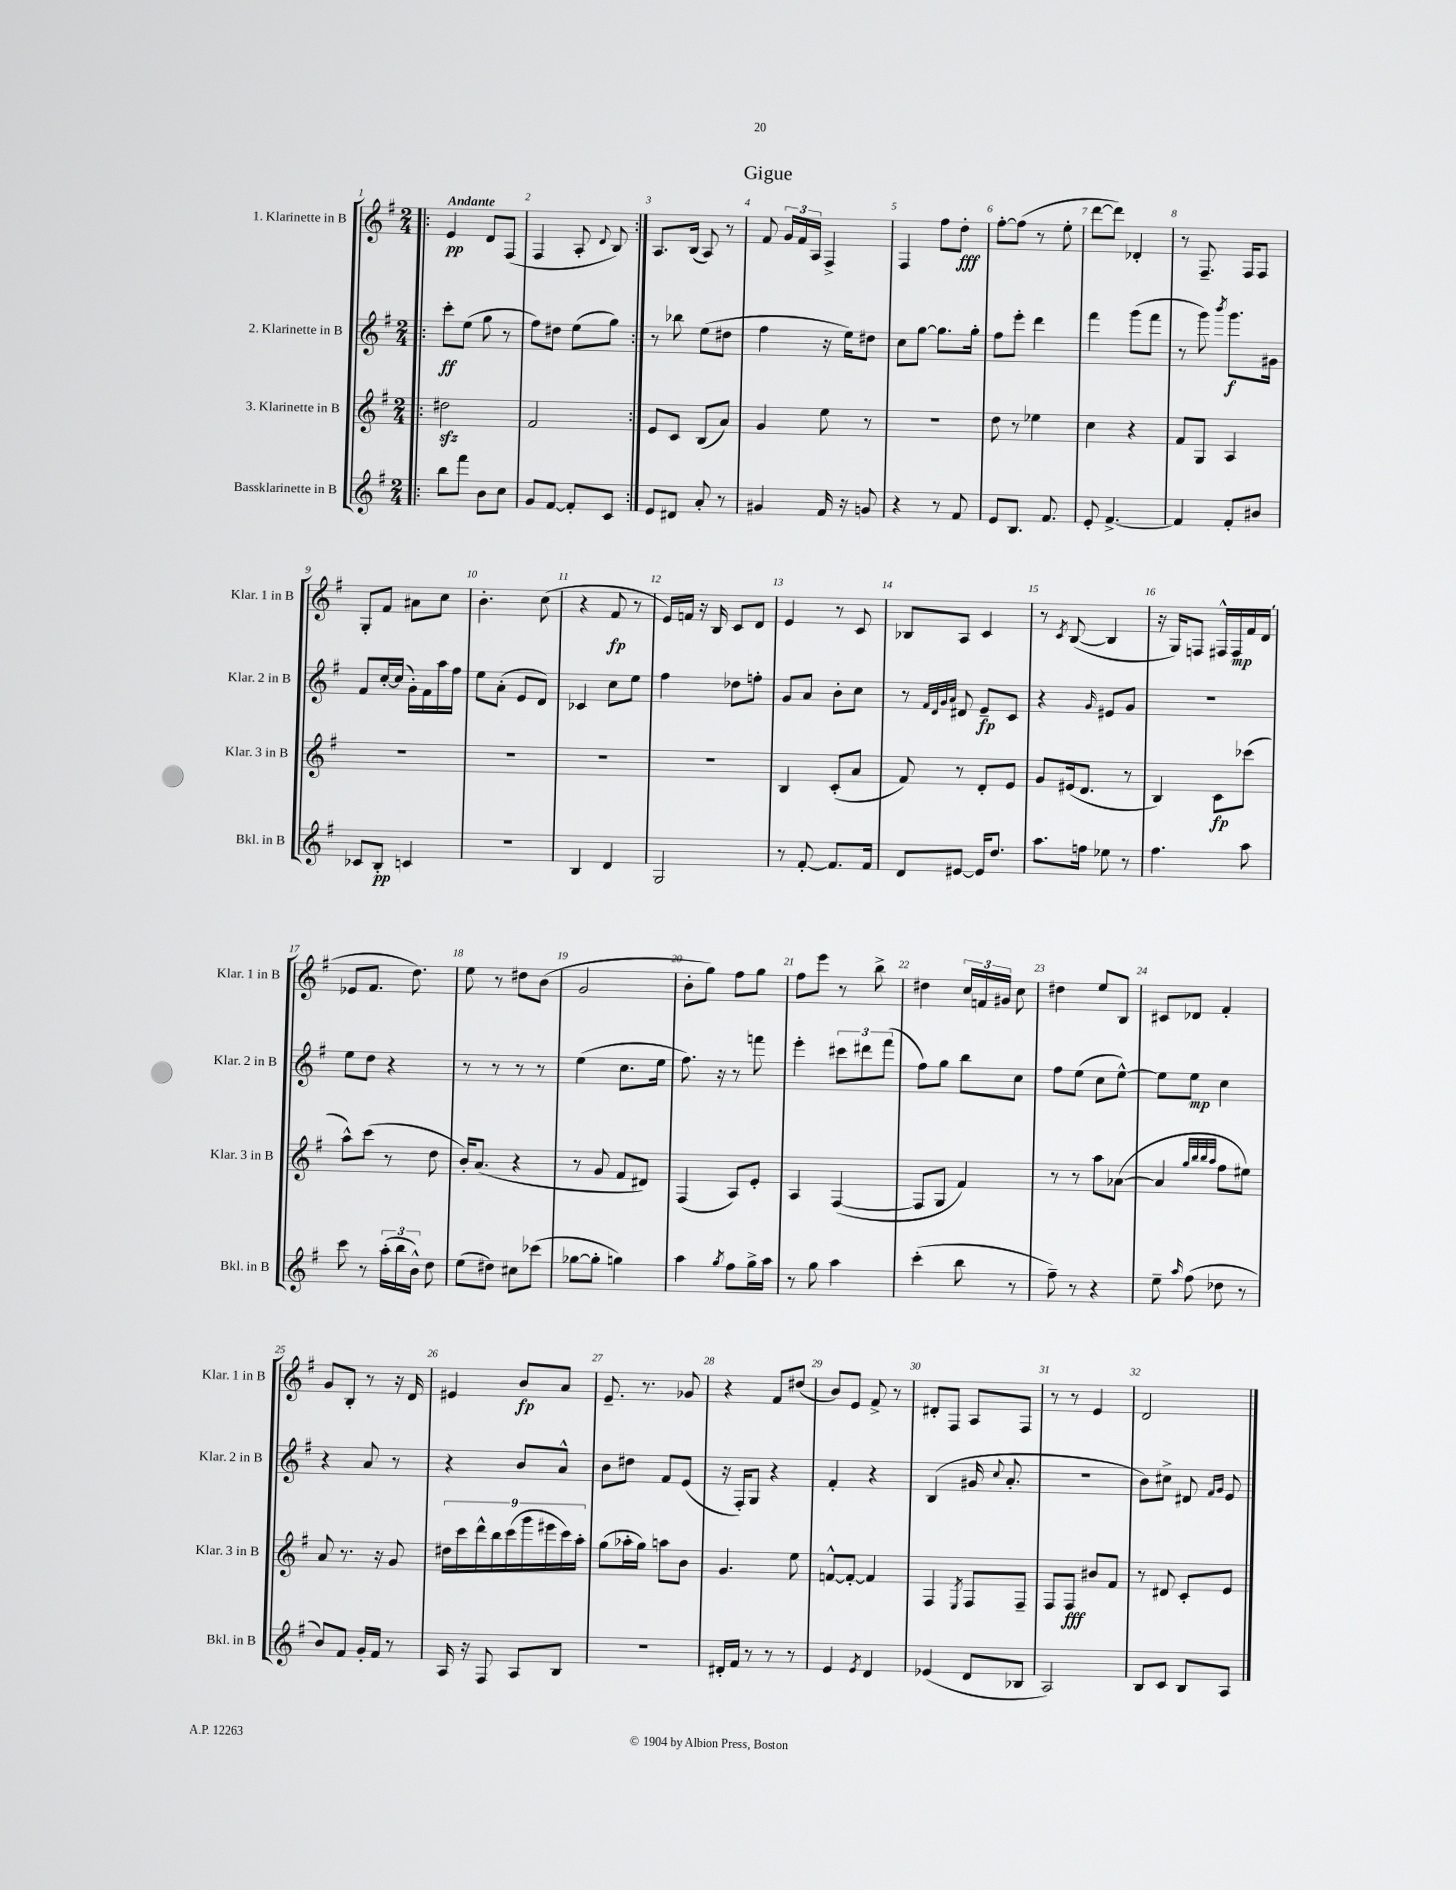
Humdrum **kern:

**kern	**kern	**kern	**kern
*staff4	*staff3	*staff2	*staff1
*clefG2	*clefG2	*clefG2	*clefG2
*k[f#]	*k[f#]	*k[f#]	*k[f#]
*M2/4	*M2/4	*M2/4	*M2/4
=!|:	=!|:	=!|:	=!|:
8bb\L	2dd#\	8ccc'\L	4e/
8fff#\J	.	(8ee\J	.
8b\L	.	8gg\	8d/L
8cc\J	.	8r	(8F#/J
=	=	=	=
8g/L	2f#/	8ff#\L)	4F#/
[8f#/J	.	8dd#\J	.
8f#'/]L	.	(8ee\L	8A'/
.	.	.	8qqd/
8c/J	.	8gg\J)	8B/)
=:|!	=:|!	=:|!	=:|!
8e/L	8e/L	8r	8.A/L
8d#/J	8c/J	8bb-\	.
.	.	.	(16B/Jk
8a'/	(8B/L	(8ee\L	8A/)
8r	8a/J)	8dd#\J	8r
=	=	=	=
4g#/	4g/	4ff#\	8f#/
.	.	.	24g/LL
.	.	.	24f#/
.	.	.	24A/JJ
16f#/	8ee\	16r	4F#^/
16r	.	16ee\LK)	.
8g/	8r	8dd#\J	.
=	=	=	=
4r	2r	8cc\L	4F#/
.	.	[8gg\J	.
8r	.	8.gg\]L	8ff#\L
8f#/	.	.	8dd'\J
.	.	16gg'\Jk	.
=	=	=	=
8e/L	8dd\	8ff#\L	[8ff#'\L
8.B/J	8r	8eee'\J	(8ff#\]J
.	4ee-\	4ddd\	8r
8.f#/	.	.	.
.	.	.	8ee'\
=	=	=	=
8e'/	4cc\	4fff#\	[8ddd\L
[4.f#^/	.	.	8ddd\]J)
.	4r	(8ggg\L	4d-'/
.	.	8fff#\J	.
=	=	=	=
4f#/]	8f#/L	8r	8r
.	8G/J	8ggg\)	8.F#~/
.	.	8qbbb/	.
8f#'/L	4A/	8.ggg\L	.
.	.	.	16F#/LK
8b#/J	.	.	8F#/J
.	.	16g#\Jk	.
=	=	=	=
8c-/L	2r	8f#/L	8G'/L
8B'/J	.	[16cc'/L	8f#/J
.	.	(16cc/]JJ	.
4c/	.	16g'\LL)	8a#\L
.	.	16f#\	.
.	.	16aa\	8cc\J
.	.	16ff#\JJ	.
=	=	=	=
2r	2r	8ee\L	4.b'\
.	.	(8a'\J	.
.	.	8e/L	.
.	.	8d/J)	(8cc\
=	=	=	=
4B/	2r	4c-/	4r
4d/	.	8cc\L	8f#/
.	.	8ee\J	8r
=	=	=	=
2G/	2r	4ff#\	16e/LL)
.	.	.	16f/JJ
.	.	.	16r
.	.	.	16B/
.	.	8dd-\L	8c/L
.	.	8ff'\J	8d/J
=	=	=	=
8r	4B/	8g/L	4e/
[8f#'/	.	8a/J	.
8.f#/]L	(8c'/L	8b'\L	8r
.	8a/J	8cc\J	8c/
16f#/Jk	.	.	.
=	=	=	=
8d/L	8f#/)	8r	8B-/L
.	.	32qqf#/LLL	.
.	.	32qqd/	.
.	.	32qqg/	.
.	.	32qqa/JJJ	.
[8e#/J	8r	8d#/	8A/J
16e#/]LK	8d'/L	8e~/L	4c/
8.dd/J	.	.	.
.	8e/J	8c/J	.
=	=	=	=
8.aa\L	8g/L	4r	8r
.	.	.	8qc/
.	(16e#/k	.	([8B/
16ff\Jk	8.d/J	.	.
.	.	16qqg/	.
8ee-\	.	8e#/L	4B/]
8r	8r	8g/J	.
=	=	=	=
4.ff#\	4B/)	2r	16r
.	.	.	16G/LK)
.	.	.	8F/J
.	8c\L	.	16F#^^/LL
.	.	.	16F#/
8aa\	(8ccc-\J	.	16f#/
.	.	.	(16d/JJ
=	=	=	=
8ccc\	8aa^^\L)	8ee\L	8e-/L
8r	(8ccc\J	8dd\J	8.f#/J
(24aa'\LL	8r	4r	.
24bb\	.	.	.
.	.	.	8.dd\)
24b^^\JJ)	.	.	.
8dd\	8dd\	.	.
=	=	=	=
(8ee\L	16b'/LK)	8r	8ee\
.	(8.a/J	.	.
8dd#\J)	.	8r	8r
8cc#\L	4r	8r	8dd#\L
(8ccc-\J	.	8r	(8b\J
=	=	=	=
[8gg-\L	8r	(4ee\	2g/
8gg-'\]J	8g/	.	.
4gg\)	8f#/L	8.cc\L	.
.	8d#/J)	.	.
.	.	16ee\Jk	.
=	=	=	=
4aa\	(4F#/	8.ff#\)	8b'\L
.	.	.	8gg\J)
.	.	16r	.
8qgg/	.	.	.
8ff#\L	8A/L)	8r	8ff#\L
16gg^\L	8e'/J	8fff\	8gg\J
16aa\JJ	.	.	.
=	=	=	=
8r	4A/	4eee'\	8ff#\L
8gg\	.	.	8eee\J
4aa\	([4F#/	12ccc#\L	8r
.	.	12ddd#\	.
.	.	.	8bb^\
.	.	(12fff#\J	.
=	=	=	=
(4ccc'\	8F#/]L	8ff#\L)	4dd#\
.	8G/J	8gg\J	.
8bb\	4f#/)	8bb\L	24cc/LL
.	.	.	24f/
.	.	.	24g#/JJ
8r	.	8cc\J	8cc\
=	=	=	=
8ff#~\)	8r	8ff#\L	4dd#\
8r	8r	(8ee\J	.
4r	8aa\L	8cc\L	8ee/L
.	([8a-\J	[8ee^^\J)	8B/J
=	=	=	=
8ee~\	4a-/]	8ee\]L	8c#/L
16qqaa/	.	.	.
(8ff#\	.	8ee\J	8d-/J
.	32qqgg/LLL	.	.
.	32qqbb/	.	.
.	32qqbb/	.	.
.	32qqaa/JJJ	.	.
8dd-\	8ff#\L	4cc\	4f#'/
8r	8ee#\J)	.	.
=	=	=	=
8b/L)	8a/	4r	8g/L
8f#/J	8.r	.	8B'/J
16g'/LL	.	8a/	8r
16f#/JJ	16r	.	.
8r	8g/	8r	16r
.	.	.	16d/
=	=	=	=
16A/	18dd#\LL	4r	4e#/
.	18ccc\	.	.
16r	.	.	.
.	18ddd^^\	.	.
8F#/	.	.	.
.	18bb\	.	.
.	(18ccc\	.	.
8A/L	.	8b/L	8b/L
.	18ggg\	.	.
.	18eee#\	.	.
8B/J	.	8a^^/J	8a/J
.	18ccc\)	.	.
.	18aa'\JJ	.	.
=	=	=	=
2r	(8gg\L	8b\L	8.e~/
.	16aa-'\L	8dd#\J	.
.	16gg\JJ)	.	8.r
.	8aa\L	8f#/L	.
.	8b\J	(8e/J	8g-/
=	=	=	=
16d#'/LL	4.g/	16r	4r
16f#/JJ	.	16F#'/LK)	.
8r	.	8G/J	.
8r	.	4r	8f#/L
8r	8ee\	.	(8dd#/J
=	=	=	=
4e/	[8f^^/L	4f#'/	8b/L)
.	8f'/_J	.	8e/J
8qe/	.	.	.
4d/	4f/]	4r	8f#^/
.	.	.	8r
=	=	=	=
(4e-/	4F#/	(4B/	8d#'/L
.	.	.	8F#/J
.	8qE/	.	.
8d/L	8F#/L	16g#/	8A/L
.	.	8qqcc/	.
.	.	8.a'/	.
8B-/J	8F#~/J	.	8F#/J
=	=	=	=
2A/)	8F#/L	2r	8r
.	8F#/J	.	8r
.	8b#/L	.	4e/
.	8f#/J	.	.
=	=	=	=
8B/L	8r	8b\L)	2d/
8c/J	8d#/	8cc#^\J	.
8B/L	8c'/L	8d#/	.
.	.	16qqf#/LL	.
.	.	16qqg/JJ	.
8A/J	8e/J	8e/	.
==	==	==	==
*-	*-	*-	*-
